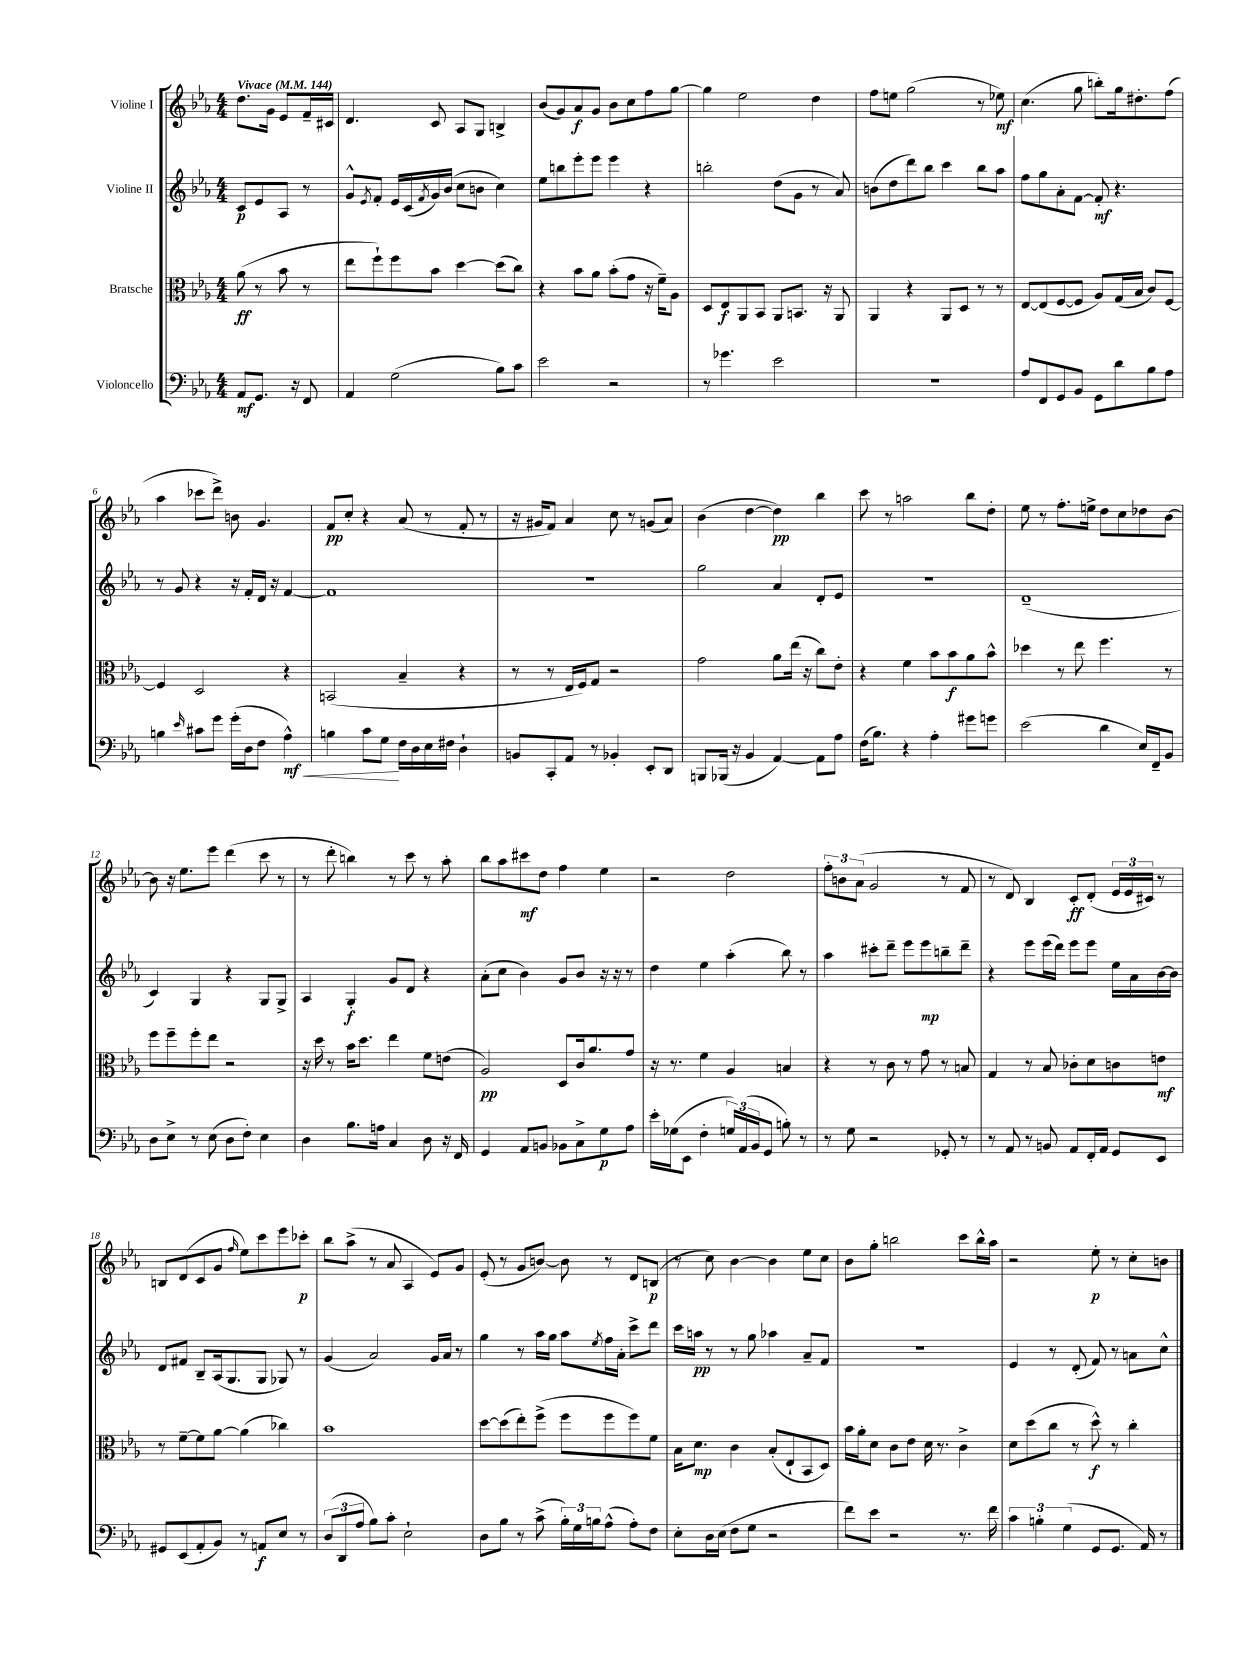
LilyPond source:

<<
\new StaffGroup <<
\new Staff = "s0" \with { instrumentName = "Violine I" } {
    \clef treble \key ees \major \numericTimeSignature \time 4/4 \partial 2 \tempo "Vivace" 4 = 144
    d''8. g'16 ees'8 f'16-- cis'16 |
    d'4. c'8 aes8 g8 b4-> |
    bes'8( g'8) aes'8\f g'8 bes'8 c''8 f''8 g''8~ |
    g''4 ees''2 d''4 |
    f''8 e''8 g''2( r8 ees''8\mf) |
    c''4.( g''8 b''8-.) g''16 dis''8.-. f''8( |
    aes''4 ces'''8 d'''8->) b'8 g'4. |
    f'8\pp c''8-. r4 aes'8( r8 f'8-. r8 |
    r16 gis'16 f'8) aes'4 c''8 r8 g'8( aes'8) |
    bes'4( d''4~ d''4\pp) bes''4 |
    c'''8 r8 a''2 bes''8 d''8-. |
    ees''8 r8 f''8.-. e''16-> d''8 c''8 des''8 bes'8~ |
    bes'8 r16 ees''8. ees'''8 d'''4( c'''8 r8 |
    r8 d'''8-. b''4) r8 c'''8 r8 aes''8-. |
    bes''8 aes''8 cis'''8\mf d''8 f''4 ees''4 |
    r2 d''2 |
    \tuplet 3/2 { f''8-. b'8 aes'8( } g'2 r8 f'8 |
    r8 d'8) bes4 c'8-.\ff d'8-.( \tuplet 3/2 { ees'16 ees'16 cis'16) } r8 |
    b8 d'8( c'8 g'8 \grace { f''16 } ees''8) c'''8 ees'''8 ces'''8-.\p |
    bes''8 aes''8->( r8 aes'8 aes4 ees'8) g'8 |
    ees'8-.( r8 g'8 b'8~) b'8 r8 d'8 b8\p( |
    r8 c''8) bes'4~ bes'4 ees''8 c''8 |
    bes'8 g''8-. b''2 c'''8 b''16-^ aes''16 |
    r2 ees''8-.\p r8 c''8-. b'8 \bar "|." |
}
\new Staff = "s1" \with { instrumentName = "Violine II" } {
    \clef treble \key ees \major \numericTimeSignature \time 4/4 \partial 2
    c'8\p ees'8 aes8 r8 |
    g'8-^ \acciaccatura { ees'8 } f'8-. ees'16 c'16( \acciaccatura { f'8 } g'16) bes'16( c''8 b'8 c''4) |
    ees''8 b''8 ees'''8-. ees'''8 ees'''4 r4 |
    b''2-. d''8( g'8 r8 aes'8) |
    b'8( d''8 d'''8) bes''8 c'''4 bes''8 aes''8 |
    f''8 g''8 aes'8-. f'8~ f'8-.\mf r4. |
    r8 g'8 r4 r16 f'16-. d'16 r16 f'4~ |
    f'1 |
    R1 |
    g''2 aes'4 d'8-. ees'8 |
    R1 |
    d'1--( |
    c'4) g4 r4 g8 g8-> |
    aes4 g4-.\f g'8 d'8 r4 |
    aes'8-.( c''8 bes'4) g'8 bes'8 r16 r16 r8 |
    d''4 ees''4 aes''4-.( bes''8) r8 |
    aes''4 cis'''8-. d'''8-- ees'''8 ees'''8\mp b''8-- d'''8-- |
    r4 ees'''8 ees'''16( d'''16) ees'''8 ees'''8 ees''16 aes'16 bes'16~ bes'16 |
    d'8 fis'8 bes8-- aes16( g8. g8 ges8) r8 |
    g'4( aes'2) g'16 aes'16 r8 |
    g''4 r8 aes''16 g''16 aes''8 \acciaccatura { ees''8 } f''16 aes'16-. c'''8-> d'''8 |
    c'''16 a''16\pp r8 r8 g''8 aes''4 aes'8-- f'8 |
    R1 |
    ees'4 r8 d'8-.( f'8) r8 a'8 c''8-^ \bar "|." |
}
\new Staff = "s2" \with { instrumentName = "Bratsche" } {
    \clef alto \key ees \major \numericTimeSignature \time 4/4 \partial 2
    aes'8\ff( r8 bes'8 r8 |
    ees''8 f''8-!) f''8 bes'8 d''4~ d''8( c''8) |
    r4 bes'8 aes'8 bes'8-.( g'8 r16 f'16--) aes8 |
    d8 ees8\f aes,8 bes,8 aes,8 b,8. r16 aes,8 |
    aes,4 r4 aes,8 d8 r8 r8 |
    ees8~ ees8( f8~ f8 aes8) g16( bes16 c'8) f8~ |
    f4 d2 r4 |
    b,2( bes4-- r4 |
    r8 r8 ees16 f16) g8 r2 |
    g'2 aes'8 ees''16( r16 c''8) ees'8-. |
    r4 f'4 bes'8 bes'8\f aes'8 bes'8-^ |
    des''4 r8 ees''8 f''4. r8 |
    f''8 f''8-- f''8-. ees''8 r2 |
    r16 d''16 r8 bes'16 d''8. ees''4 f'8 e'8( |
    aes2\pp) d8 c'16 aes'8. g'8 |
    r16 r8. f'4 aes4 b4 |
    r4 r8 c'8 r8 g'8 r8 b8 |
    g4 r8 bes8 ces'8-. d'8 c'8 e'8\mf |
    r8 f'8~-- f'8 aes'8~ aes'4( ces''4) |
    bes'1 |
    d''8~ d''8( ees''8-.) f''8->( f''8 f''8 f''8) f'8 |
    bes16 d'8.\mp c'4 bes8-.( ees8-! bes,8 d8) |
    bes'16 aes'16-. d'8 c'8 ees'8 d'16 r8. c'4-> |
    d'8 d''8( c''8 r8 d''8-^\f) r8 c''4-. \bar "|." |
}
\new Staff = "s3" \with { instrumentName = "Violoncello" } {
    \clef bass \key ees \major \numericTimeSignature \time 4/4 \partial 2
    aes,8\mf g,8. r16 f,8 |
    aes,4 g2( bes8) c'8 |
    ees'2 r2 |
    r8 ges'4. ees'2 |
    R1 |
    aes8 f,8 g,8 bes,8 g,8 d'8 bes8 aes8 |
    b4 \grace { ees'16 } cis'8 g'8 g'16-.( d16 f8 aes4-^\mf\<) |
    b4 c'8 g8\! f16 d16 ees16 fis16 d4-! |
    b,8 c,8-. aes,8 r8 bes,4-. ees,8-. d,8 |
    b,,8 bes,,16( r16 bes,4 aes,4~) aes,8 aes8 |
    f16( bes8.) r4 aes4-. gis'8 g'8 |
    ees'2( d'4 ees16) f,16-- bes,8 |
    d8 ees8-> r8 ees8( d8 f8-.) ees4 |
    d4 bes8. a16 c4 d8 r16 f,16 |
    g,4 aes,8 b,8 bes,8 c8-> g8\p aes8 |
    ees'16-. ges16( ees,8 f4-. \tuplet 3/2 { g16) aes,16( bes,16 } g,8 b8-.) r8 |
    r8 g8 r2 ges,8-. r8 |
    r8 aes,8 r8 b,8 aes,8 f,16-. aes,16 g,8 ees,8 |
    gis,8 ees,8( aes,8-. bes,8) r8 a,8\f ees8 r8 |
    \tuplet 3/2 { d8( d,8 aes8 } bes8) c'8-. ees2-! |
    d8 bes8 r8 c'8->( \tuplet 3/2 { bes16-.) g16 b16 } aes8-^( aes8-.) f8 |
    ees8-. d16 ees16( f8 g8 r2 |
    f'8) ees'8 r2 r8. f'16 |
    \tuplet 3/2 { c'4 b4-. g4( } g,8 g,8. aes,16) r8 \bar "|." |
}
>>
>>
